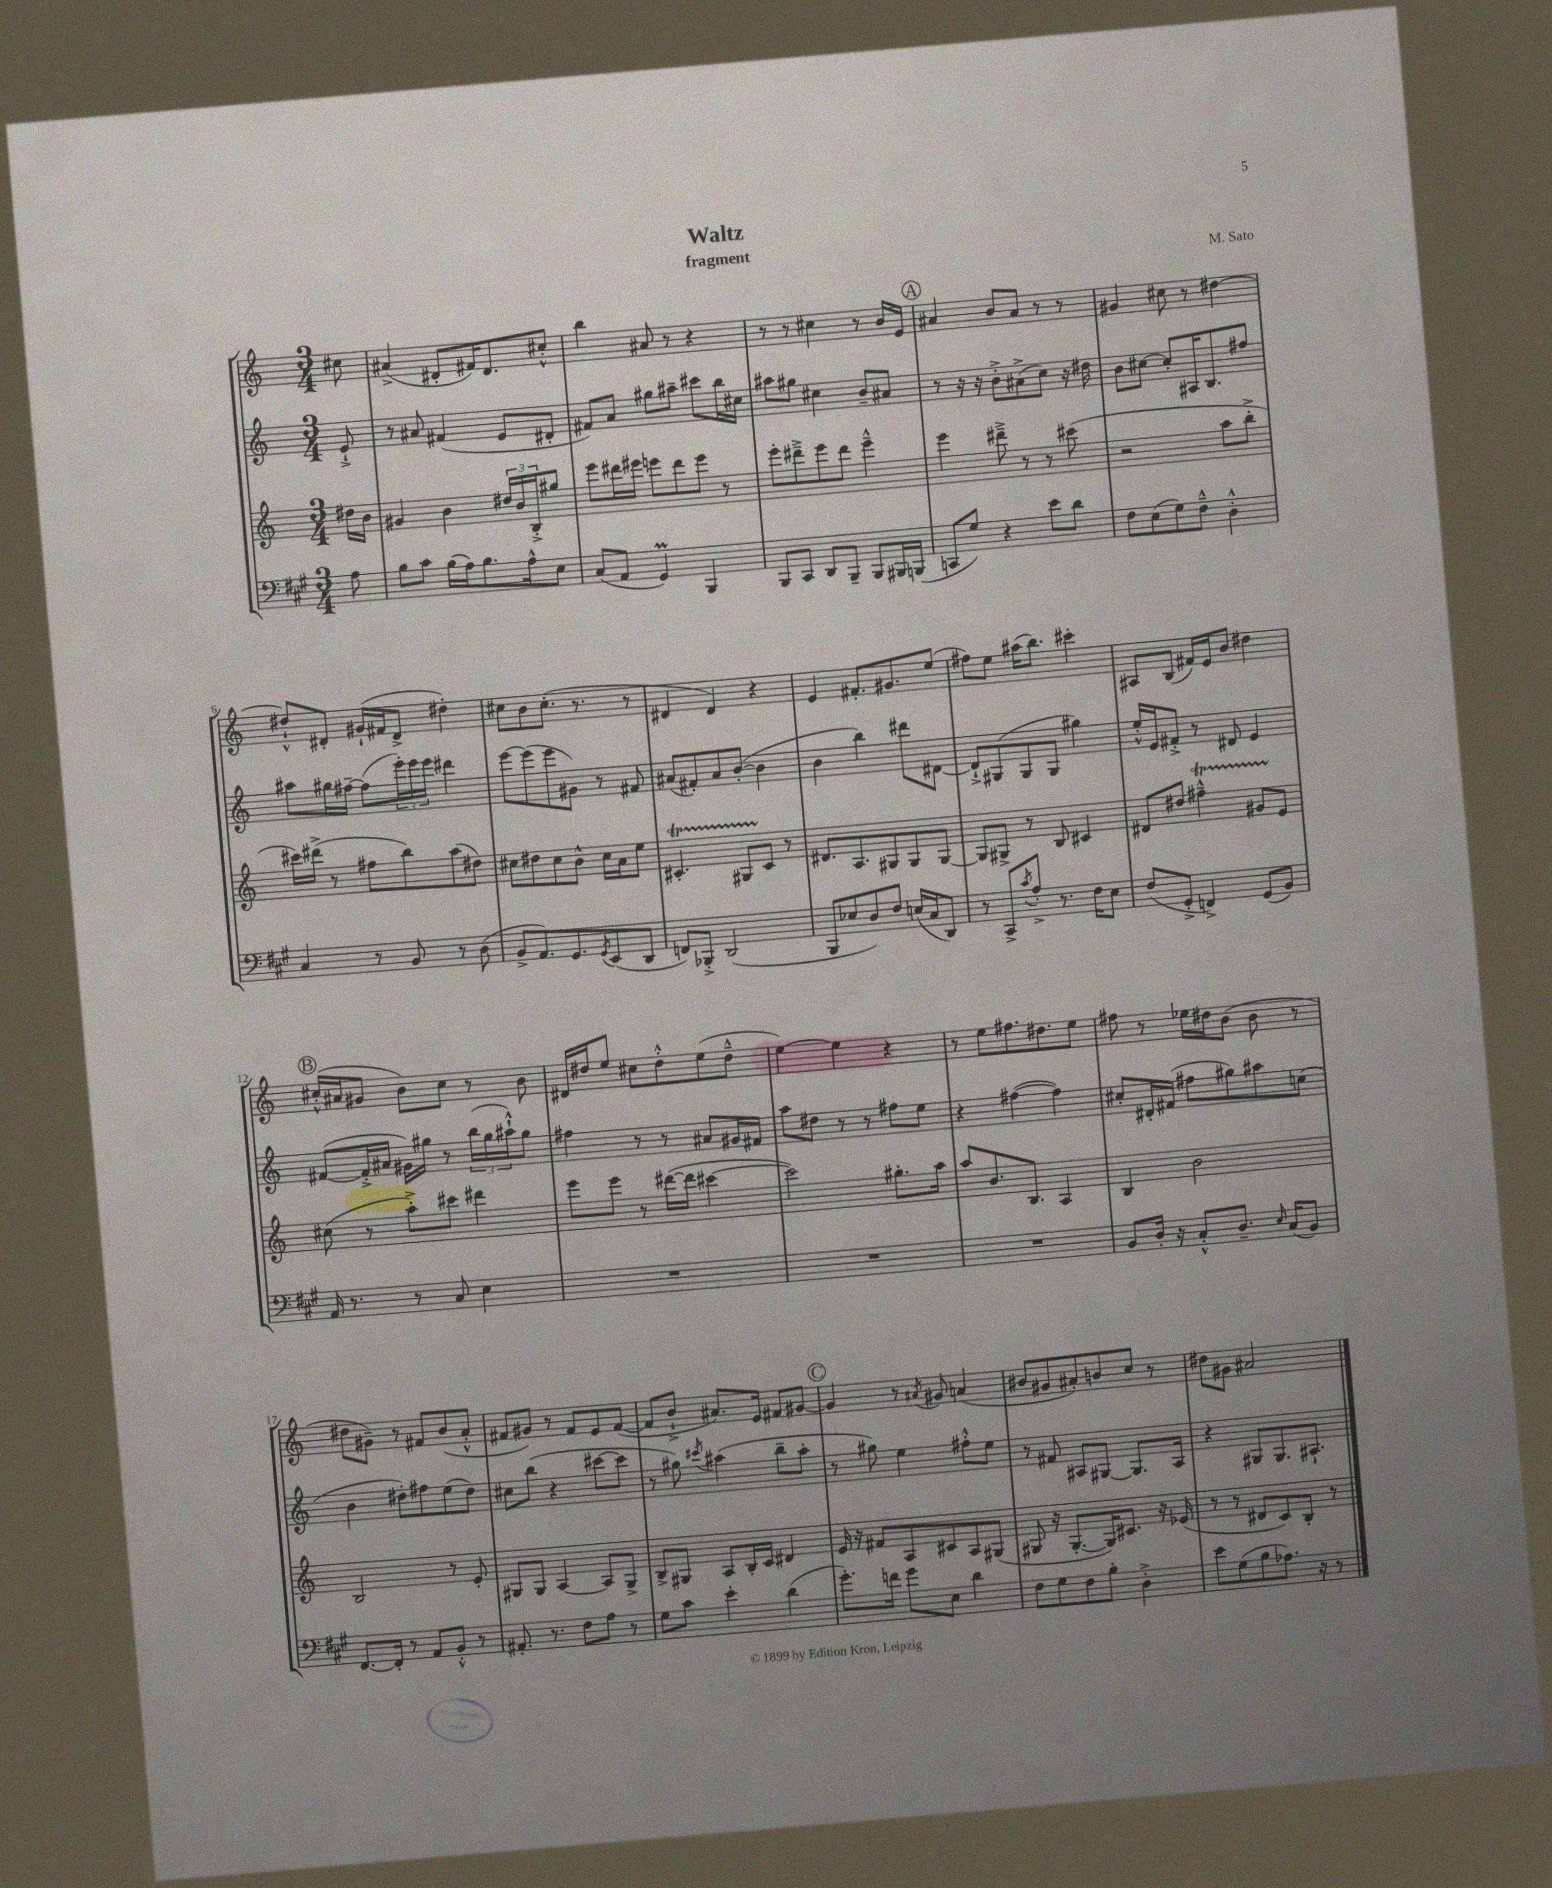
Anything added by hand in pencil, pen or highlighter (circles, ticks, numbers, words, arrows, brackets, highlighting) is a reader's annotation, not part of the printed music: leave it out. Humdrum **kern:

**kern	**kern	**kern	**kern
*part4	*part3	*part2	*part1
*staff4	*staff3	*staff2	*staff1
*clefF4	*clefG2	*clefG2	*clefG2
*k[f#c#g#]	*k[]	*k[]	*k[]
*M3/4	*M3/4	*M3/4	*M3/4
=	=	=	=
8A\	16dd#X\LL	8e`^/	8cc#X\
.	16b\JJ	.	.
=1	=1	=1	=1
8B\L	4g#X/	8r	(4a#X^/
8c#\J	.	8a#X/	.
(16B\LL	4b\	(4f#X/	8d#X'/L
16A\J)	.	.	.
8.B\	.	.	16f#X/K)
.	.	.	8.d#/
.	24dd#X/LL	8e/L	.
.	24b/	.	.
16A^^\k	.	.	.
.	24B'^/J	.	.
8E\J	8gg#X/J	8d#X'/J	8cc#X'^^/J
=2	=2	=2	=2
(8C#/L	8eee\L	8f#X/L)	4bb\
8AA/J	16ddd#X\L	8a/J	.
.	16eee#X\JJ	.	.
4GG#m/)	8eeen\L	8gg#X\L	8a#X/
.	8ddd#\	8aa#X~\J	8r
4BBB/	8eee\J	8ccc#X\L	4r
.	8r	16bb\L	.
.	.	16cc#X\JJ	.
=3	=3	=3	=3
8BBB/L	8eee'\L	8aa#X\L	8r
8CC#/J	8ddd#X~^\	8gg#X\J	8r
8DD/L	8eee\	4cc#X\	4cc#X\
8BBB~/J	8ddd#\J	.	.
8BBB/L	4eee~^^\	8b~/L	8r
16BBB#X/L	.	8a#X/J	16b/LL
(16BBBn/JJ	.	.	16e/JJ
!!LO:REH:place=s1:t=A
=4	=4	=4	=4
8CCn/L	4eee\	8r	4a#X/
8G#/J)	.	16r	.
.	.	16r	.
4r	8ddd#X~^\	8b'^\L	8b/L
.	8r	(8a#X^\	8a#/J
8e\L	8r	8cc\J)	8r
8d\J	(8ccc#X\	16r	8r
.	.	16dd#X\	.
=5	=5	=5	=5
8F#\L	2r	8b\L	4g#X/
(8E\	.	[8cc#X\J	.
8G#\)	.	8cc#'/L]	8cc#X\
8F#~^^\J	.	16A#X/K	8r
.	.	8.B/	.
4D'^^\	8aa\L	.	[4dd#X\
.	8bb'^\J	8ff#X/J	.
!!LO:LB:g=z
=6	=6	=6	=6
4C#/	16ccc#X\LL)	8aa#X\L	8dd#X`^^/L]
.	(16ddd#X^\JJ	.	.
.	8r	16gg#X\L	8d#X'/J
.	.	[16ff#X~\JJ	.
8r	8ff#X\L	(8ff#\L]	(16g#X`/LL
.	.	.	16f#X/J
8BB/	8bb\)	24eee'\L)	8d#^/J
.	.	24eee\	.
.	.	24eee\JJ	.
8r	(8aa\	4ddd#X\	4dd#X'\)
(8D\	8dd#X\J)	.	.
=7	=7	=7	=7
8BB^/L	8cc#X\L	[8eee\L	8cc#X\L
8.AA/)	8dd#X\	(8eee\]	8b\
.	8cc#\	8eee\	(8.cc#'\J
8.GG#/	.	.	.
.	8b^^\J	8g#X\J)	.
.	.	.	8.r
8qGG#/	.	.	.
(8EE/	16cc#\LL	8r	.
.	16a\J	.	.
8DD/J	8ee\J	8f#X/	8r
=8	=8	=8	=8
8FFn/L)	4.c#Xt'/	(8a#X/L	4d#X/
8BBB-X'^/J	.	8f#X'/)	.
(2DD/	.	8a#/	4d#/)
.	8G#XTTT/L	([8b'/J	.
.	8c#/J	4b\]	4r
.	8r	.	.
=9	=9	=9	=9
8BBB/L	8.d#X/L	4b\	4e/
8E-X/	.	.	.
.	8.A/	.	.
8D/)	.	4bb\)	8.f#X'/L
8F#/J	8G#X/	.	.
.	.	.	8.g#X/
(16En/LL	8G#/	8ddd#X\L	.
16C#/J	.	.	.
8DD/J)	[8G#/J	[8d#X\J	(8ee/J
=10	=10	=10	=10
8r	8G#/L]	8d#`^/L]	8ff#X\L)
8CC#^/L	8G#X^/J	(8G#X/	8ee\J
8qc#/	.	.	.
8A'^/J	8r	8G#/	(16aa#X\KL
.	.	.	8.bb\J)
8.r	8B/	8G#/J	.
.	4c#X/	4gg#X\)	4ccc#X'\
16F#\KL	.	.	.
8E\J	.	.	.
=11	=11	=11	=11
(8F#/L	8d#X/L	16ee'^^/LL	8A#X/L
.	.	16e/J	.
8GG#'^/J	8dd#X/J	8f#X'^/J	(8B/J
4FFn^/)	4ff#Xt~^^\	8r	16f#X/LL)
.	.	.	16e/J
.	.	8d#X/	8b/J
(8GG#/L	8g#XTTT/L	4e/	4dd#X\
8BB/J)	8e/J	.	.
!!LO:LB:g=z
!!LO:REH:place=s1:t=B
=12	=12	=12	=12
16AA/	(8cc#X\	([8f#X/L	(16cc#X'^^/LL
8.r	.	.	16a#X/J
.	8r	16f#'^/L]	8g#X/J
.	.	16a#X/JJ	.
8r	8aa'^\L)	16g#X\LL)	8b\L)
.	.	16gg#X\JJ	.
8C#/	8ccc#X\J	8r	8cc#\J
4E\	4ddd#X\	(24bb\LL	8r
.	.	24gg#\	.
.	.	24aa#X`^^\J)	.
.	.	8gg#\J	8b\
=13	=13	=13	=13
2.r	8eee\L	4ff#X\	16d#X/LL
.	.	.	16dd#X/J
.	8eee\J	.	8ee/J
.	8r	8r	8cc#X\L
.	([16ddd#X\LL	8r	8dd#'^^\
.	16ddd#\JJ]	.	.
.	[4ccc#X\	8a#X/L	(8ee\
.	.	16g#X/L	8dd#~^^\J
.	.	16f#X/JJ	.
=14	=14	=14	=14
2.r	2ccc#\])	8aa\L	[4ee\)
.	.	8dd#X\J	.
.	.	8r	4ee\]
.	.	8r	.
.	8.gg#X'\L	8ff#X\L	4r
.	.	8ee\J	.
.	16aa\Jk	.	.
=15	=15	=15	=15
2.r	8aa/L	4r	8r
.	8.b/	.	8ee\L
.	.	([4ff#X\	8.ff#X\
.	8.B/J	.	.
.	.	.	8.dd#X\
.	4A/	4ff#\])	.
.	.	.	8ee\J
=16	=16	=16	=16
8BB/L	4B/	8cc#X'/L	8ff#X\
16D'/Jk	.	16d#X'/L	8r
16r	.	(16f#X/JJ	.
8C#'^^/L	2b\	8ff#X\L	16ee-X\LL
.	.	.	16dd#X\J
8.D~/J	.	8gg#X\)	(8b\J
.	.	8aa#X\	8b\
16qqE/	.	.	.
(16C#/KL	.	.	.
8BB/J)	.	(8ccn\J	8r
!!LO:LB:g=z
=17	=17	=17	=17
[8.FF#/L	2B/	4b\	8dd#X\L
.	.	.	8g#X~\J)
16FF#'/Jk]	.	.	.
8r	.	8dd#X'\L)	8r
8AA/L	.	8ff#X\	8f#X/L
8BB'^^/J	8r	(8ee\	(8b/
8r	8e'/	8dd#\J)	8a'^^/J
=18	=18	=18	=18
8.AA#X'/	8G#X/L	8cc#X\L	8f#X/L
.	8G#/J	(8bb\J	8g#X/J)
8.r	.	.	.
.	[4A/	4r	8r
8F#\L	.	.	8f#/L
8A\J	8A/L]	[8ccc#X\L	8e/
8r	8G#^/J	8ccc#\J]	([8f#/J
=19	=19	=19	=19
8G#\L	8B^/L	8r	8f#/L]
8c#\J	8G#X/J	8gg#X\)	8b`^/J
.	.	8qccc#X/	.
4e'\	8A/L	(4aa#X\	8.a#X/L)
.	16B'/L	.	.
.	16c/JJ	.	16e/Jk
(4d\	4d#X/	8bb~\L	8f#X/L
.	.	8aa#'\J	[8g#X/J
!!LO:REH:place=s1:t=C
=20	=20	=20	=20
8.g#'\L)	16e/	8r	4g#/]
.	16r	.	.
.	8f#X/L	8gg#X\)	.
16fn\Jk	.	.	.
8g#\L	8A/	4ee\	8r
.	.	.	8qa#X/
8E\J	8c#X/	.	8g#X/
4d\	8A/	8ff#X'^^\L	(4an/
.	(8G#X/J	8ee\J	.
=21	=21	=21	=21
8F#\L	8G#X/	8r	8b#X/L
8G#\	16r	8f#X/	8g#X/
.	[8.G#'/L	.	.
8F#\	.	8A#X/L	8a#X'/)
8B'\J	16G#/K])	[8G#X/J	8bn/
.	8.c#X/J	.	.
4D'^\	.	8.G#/L]	8cc/J
.	16r	.	8r
.	(16e-X/	16A#/Jk	.
=22	=22	=22	=22
8e\L	8r	4r	8dd#X\L
(8G#\	8r	.	8g#X\J
8B\	8d#X/L	8G#X/L	2a#X/
8.A-X\J)	8c/)	8.G#/	.
.	8B'/J	.	.
16r	.	8.A#X`/J	.
8r	8r	.	.
==	==	==	==
*-	*-	*-	*-
